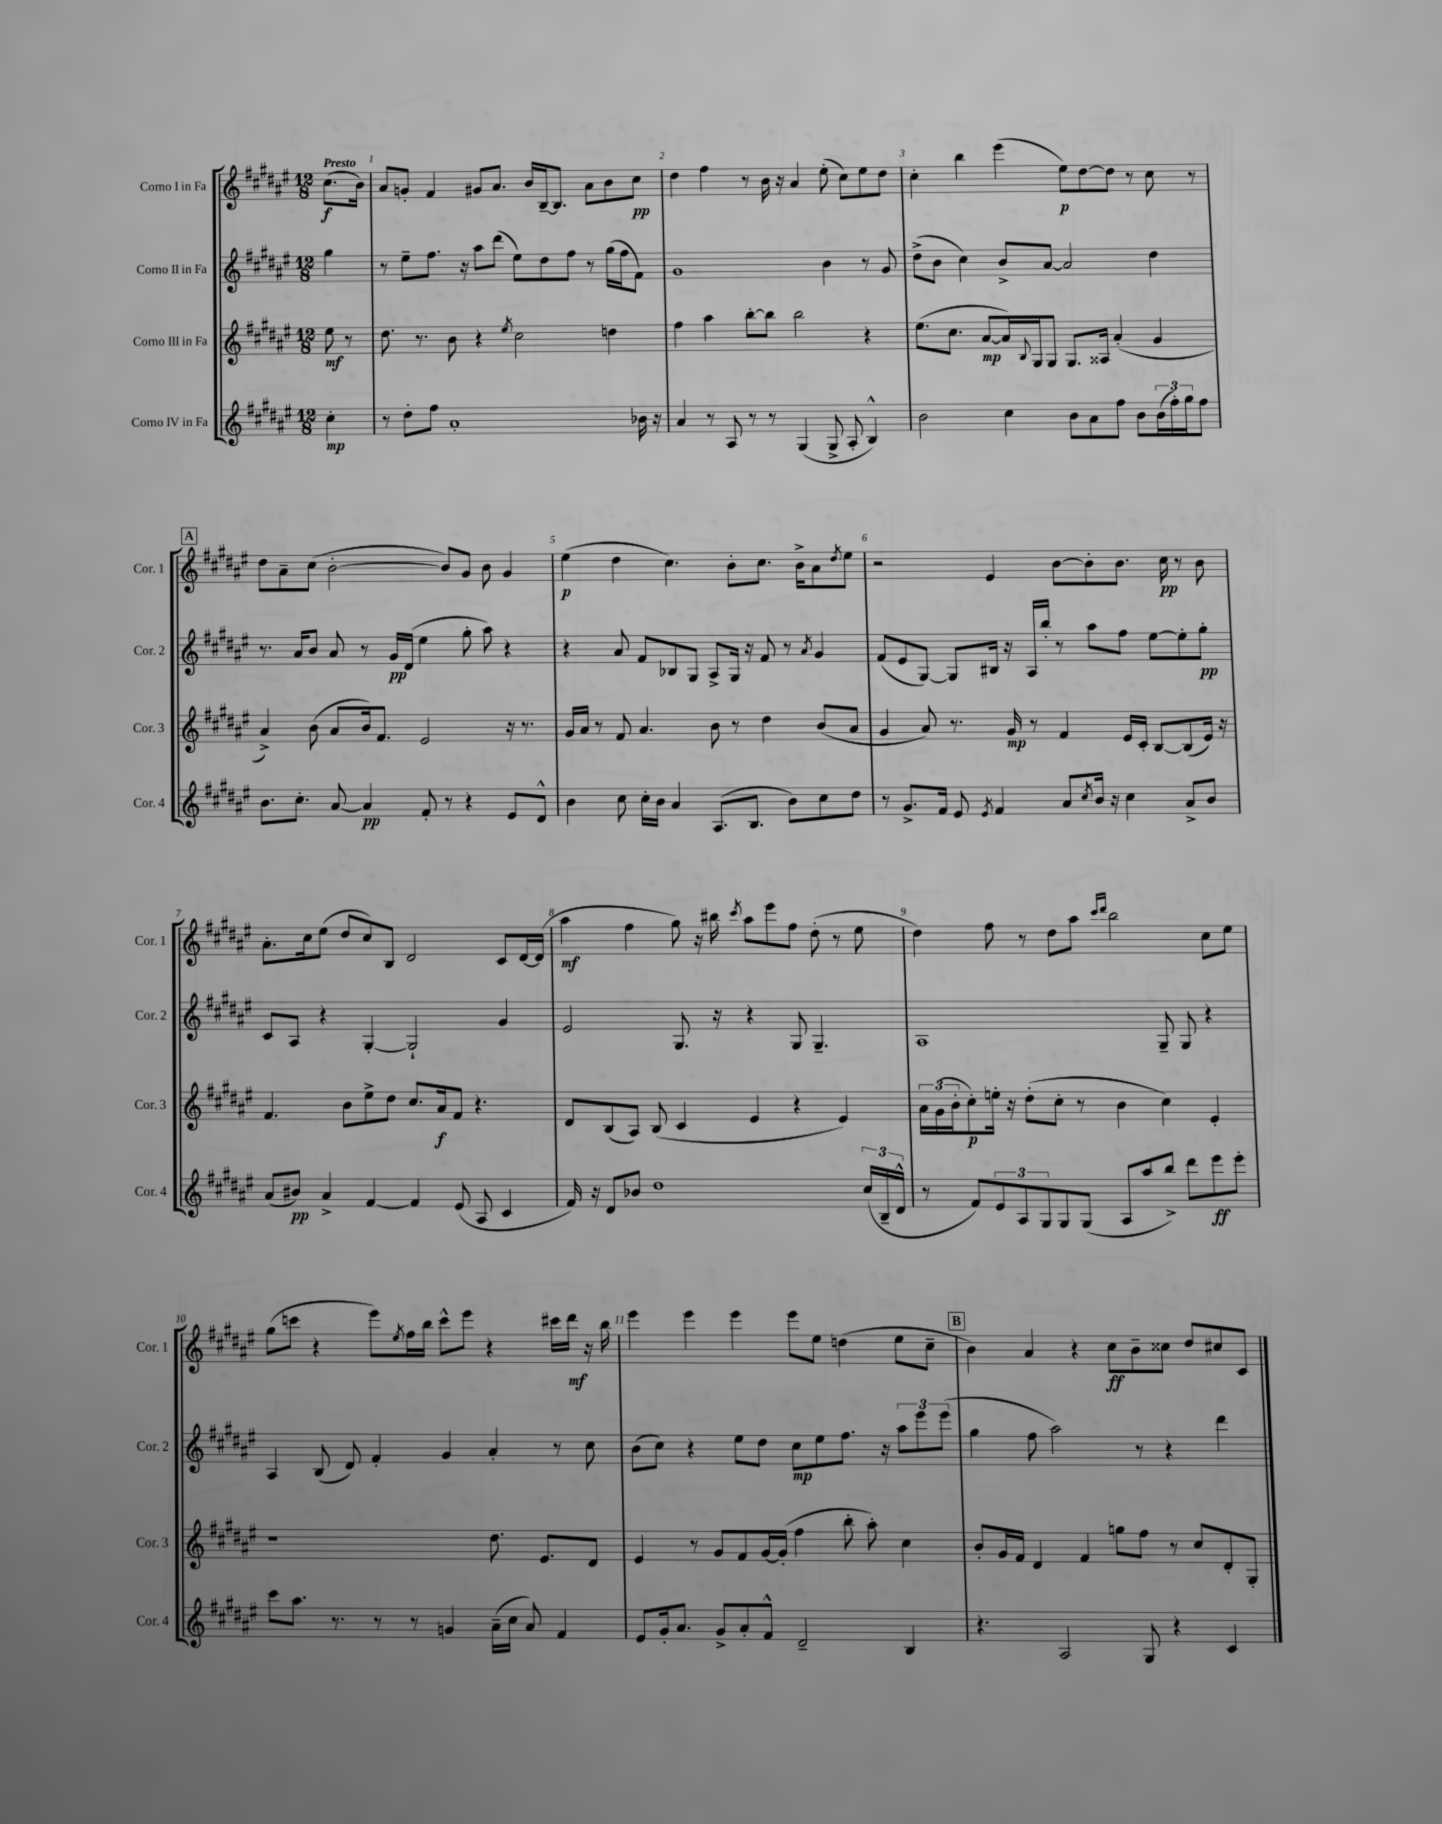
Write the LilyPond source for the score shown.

<<
\new StaffGroup <<
\new Staff = "s0" \with { instrumentName = "Corno I in Fa" shortInstrumentName = "Cor. 1" } {
    \clef treble \key fis \major \numericTimeSignature \time 12/8 \partial 4 \tempo "Presto"
    cis''8.\f( b'16) |
    ais'8 g'8-. fis'4 gis'8 ais'8. b'16 b16~-- b8. ais'8 b'8 cis''8\pp |
    dis''4 fis''4 r8 b'16 r16 ais'4 eis''8-.( cis''8) eis''8 dis''8 |
    cis''4-. b''4 eis'''4( eis''8\p) dis''8~ dis''8 r8 cis''8 r8 |
    \mark \markup { \box "A" } dis''8 ais'8-- cis''8( b'2~-. b'8) gis'8 b'8 gis'4 |
    eis''4\p( dis''4 cis''4.) b'8-. cis''8. b'16-> ais'8 \acciaccatura { dis''8 } eis''8 |
    r2 eis'4 b'8~ b'8-. b'8. cis''16\pp r8 b'8 |
    ais'8.-. cis''16 eis''8( dis''8 cis''8) b8 dis'2 cis'8 dis'16~ dis'16( |
    ais''4\mf fis''4 gis''8) r16 bis''16 \acciaccatura { cis'''8 } ais''8 eis'''8 fis''8 dis''8-.( r8 eis''8 |
    dis''4) fis''8 r8 dis''8 ais''8 \grace { cis'''16 dis'''16 } b''2 cis''8 eis''8 |
    gis''8( c'''8 r4 eis'''8) \acciaccatura { eis''8 } fis''16 b''16 c'''8-^ eis'''8 r4 cis'''16 dis'''16\mf r16 b''16 |
    eis'''4 eis'''4 eis'''4 eis'''8 eis''8 d''4( eis''8 cis''8-- |
    \mark \markup { \box "B" } b'4) ais'4 r4 cis''8\ff b'8-- cisis''8 dis''8 cis''8 cis'8 \bar "|." |
}
\new Staff = "s1" \with { instrumentName = "Corno II in Fa" shortInstrumentName = "Cor. 2" } {
    \clef treble \key fis \major \numericTimeSignature \time 12/8 \partial 4
    gis''4 |
    r8 eis''8-- fis''8. r16 ais''8 dis'''8( eis''8) dis''8 fis''8 r8 gis''16( fis''16 fis'8) |
    gis'1 b'4 r8 gis'8 |
    dis''8->( b'8 cis''4) b'8-> ais'8~ ais'2 dis''4 |
    \mark \markup { \box "A" } r8. ais'16 b'8 ais'8 r8 gis'16\pp dis'16( eis''4 gis''8-. ais''8) r4 |
    r4 ais'8 fis'8 bes8 gis8 ais8-> gis16 r16 fis'8 r8 \acciaccatura { ais'8 } gis'4 |
    fis'8( eis'8 gis8~) gis8 bis16 r16 ais16 b''16-. r8 ais''8 fis''8 eis''8~ eis''8-. gis''8-.\pp |
    cis'8 ais8 r4 gis4~-. gis2-! gis'4 |
    eis'2 gis8. r16 r4 gis8 gis4.-- |
    ais1 gis8-- gis8 r4 |
    ais4 b8( dis'8) fis'4-. gis'4 ais'4-. r8 cis''8 |
    b'8( cis''8) r4 eis''8 dis''8 cis''8\mp eis''8 fis''8. r16 \tuplet 3/2 { ais''8 eis'''8 eis'''8( } |
    \mark \markup { \box "B" } gis''4 fis''8 ais''2) r8 r4 dis'''4 \bar "|." |
}
\new Staff = "s2" \with { instrumentName = "Corno III in Fa" shortInstrumentName = "Cor. 3" } {
    \clef treble \key fis \major \numericTimeSignature \time 12/8 \partial 4
    eis''8\mf r8 |
    dis''8. r8. b'8 r4 \acciaccatura { eis''8 } cis''2 d''4 |
    fis''4 ais''4 b''8~-. b''8 b''2 r4 |
    eis''8.( cis''8. ais'8~\mp ais'16) \appoggiatura { b8 } gis16 gis8 gis8. aisis16 ais'4-.( gis'4 |
    \mark \markup { \box "A" } ais'4->) b'8( ais'8 b'16) fis'8. eis'2 r16 r8. |
    gis'16 ais'16 r8 fis'8 ais'4. b'8 r8 dis''4 b'8( ais'8 |
    gis'4 ais'8) r8. gis'16\mp r8 fis'4 eis'16 cis'16-. b8~ b8( eis'16) r16 |
    fis'4. b'8 eis''8-> dis''8 cis''8. ais'16\f fis'8 r4. |
    dis'8 b8( ais8) b8( cis'4 eis'4 r4 eis'4) |
    \tuplet 3/2 { ais'16 gis'16( b'16-. } cis''8-.\p) e''16-. r16 dis''8-.( cis''8-. r8 b'4 cis''4) eis'4-. |
    r1 dis''8. eis'8. dis'8 |
    eis'4 r8 gis'8 fis'8 gis'16~ gis'16-.( fis''4 b''8-. ais''8-.) cis''4 |
    \mark \markup { \box "B" } b'8-. gis'16 fis'16 dis'4 fis'4 g''8 fis''8 r8 cis''8 dis'8-. gis8-. \bar "|." |
}
\new Staff = "s3" \with { instrumentName = "Corno IV in Fa" shortInstrumentName = "Cor. 4" } {
    \clef treble \key fis \major \numericTimeSignature \time 12/8 \partial 4
    cis''4-.\mp |
    r8 dis''8-. fis''8 ais'1-. bes'16 r16 |
    ais'4 r8 ais8 r8 r8 gis4( gis8-> ais8-. b4-^) |
    b'2 cis''4 b'8 ais'8 fis''8 b'8 \tuplet 3/2 { b'16( fis''16-.) gis''16 } fis''8 |
    \mark \markup { \box "A" } b'8. cis''8.-. ais'8~ ais'4\pp fis'8-. r8 r4 eis'8 dis'8-^ |
    b'4 cis''8 cis''16-. b'16 ais'4 ais8.( b8. b'8) cis''8 dis''8 |
    r8 gis'8.-> fis'16 eis'8 \acciaccatura { eis'8 } fis'4 ais'8 \acciaccatura { cis''8 } b'16 r16 cis''4 ais'8-> b'8 |
    ais'8( bis'8\pp) ais'4-> fis'4~ fis'4 eis'8( ais8 cis'4 |
    fis'16) r16 dis'8 bes'8 dis''1 \tuplet 3/2 { cis''16( b16-- dis'16-^ } |
    r8 fis'8) \tuplet 3/2 { eis'8 ais8 gis8 } gis8 gis8( ais8 ais''8 b''8->) dis'''8 eis'''8\ff eis'''8-. |
    cis'''8 ais''8. r8. r8 r8 g'4 ais'16--( cis''16 ais'8) fis'4 |
    eis'8 gis'16-. ais'8. gis'8-> ais'8-. fis'8-^ dis'2-- b4 |
    \mark \markup { \box "B" } r4. ais2 gis8 r4 cis'4 \bar "|." |
}
>>
>>
\layout { \context { \Score \override BarNumber.break-visibility = ##(#f #t #t) barNumberVisibility = #all-bar-numbers-visible } }
